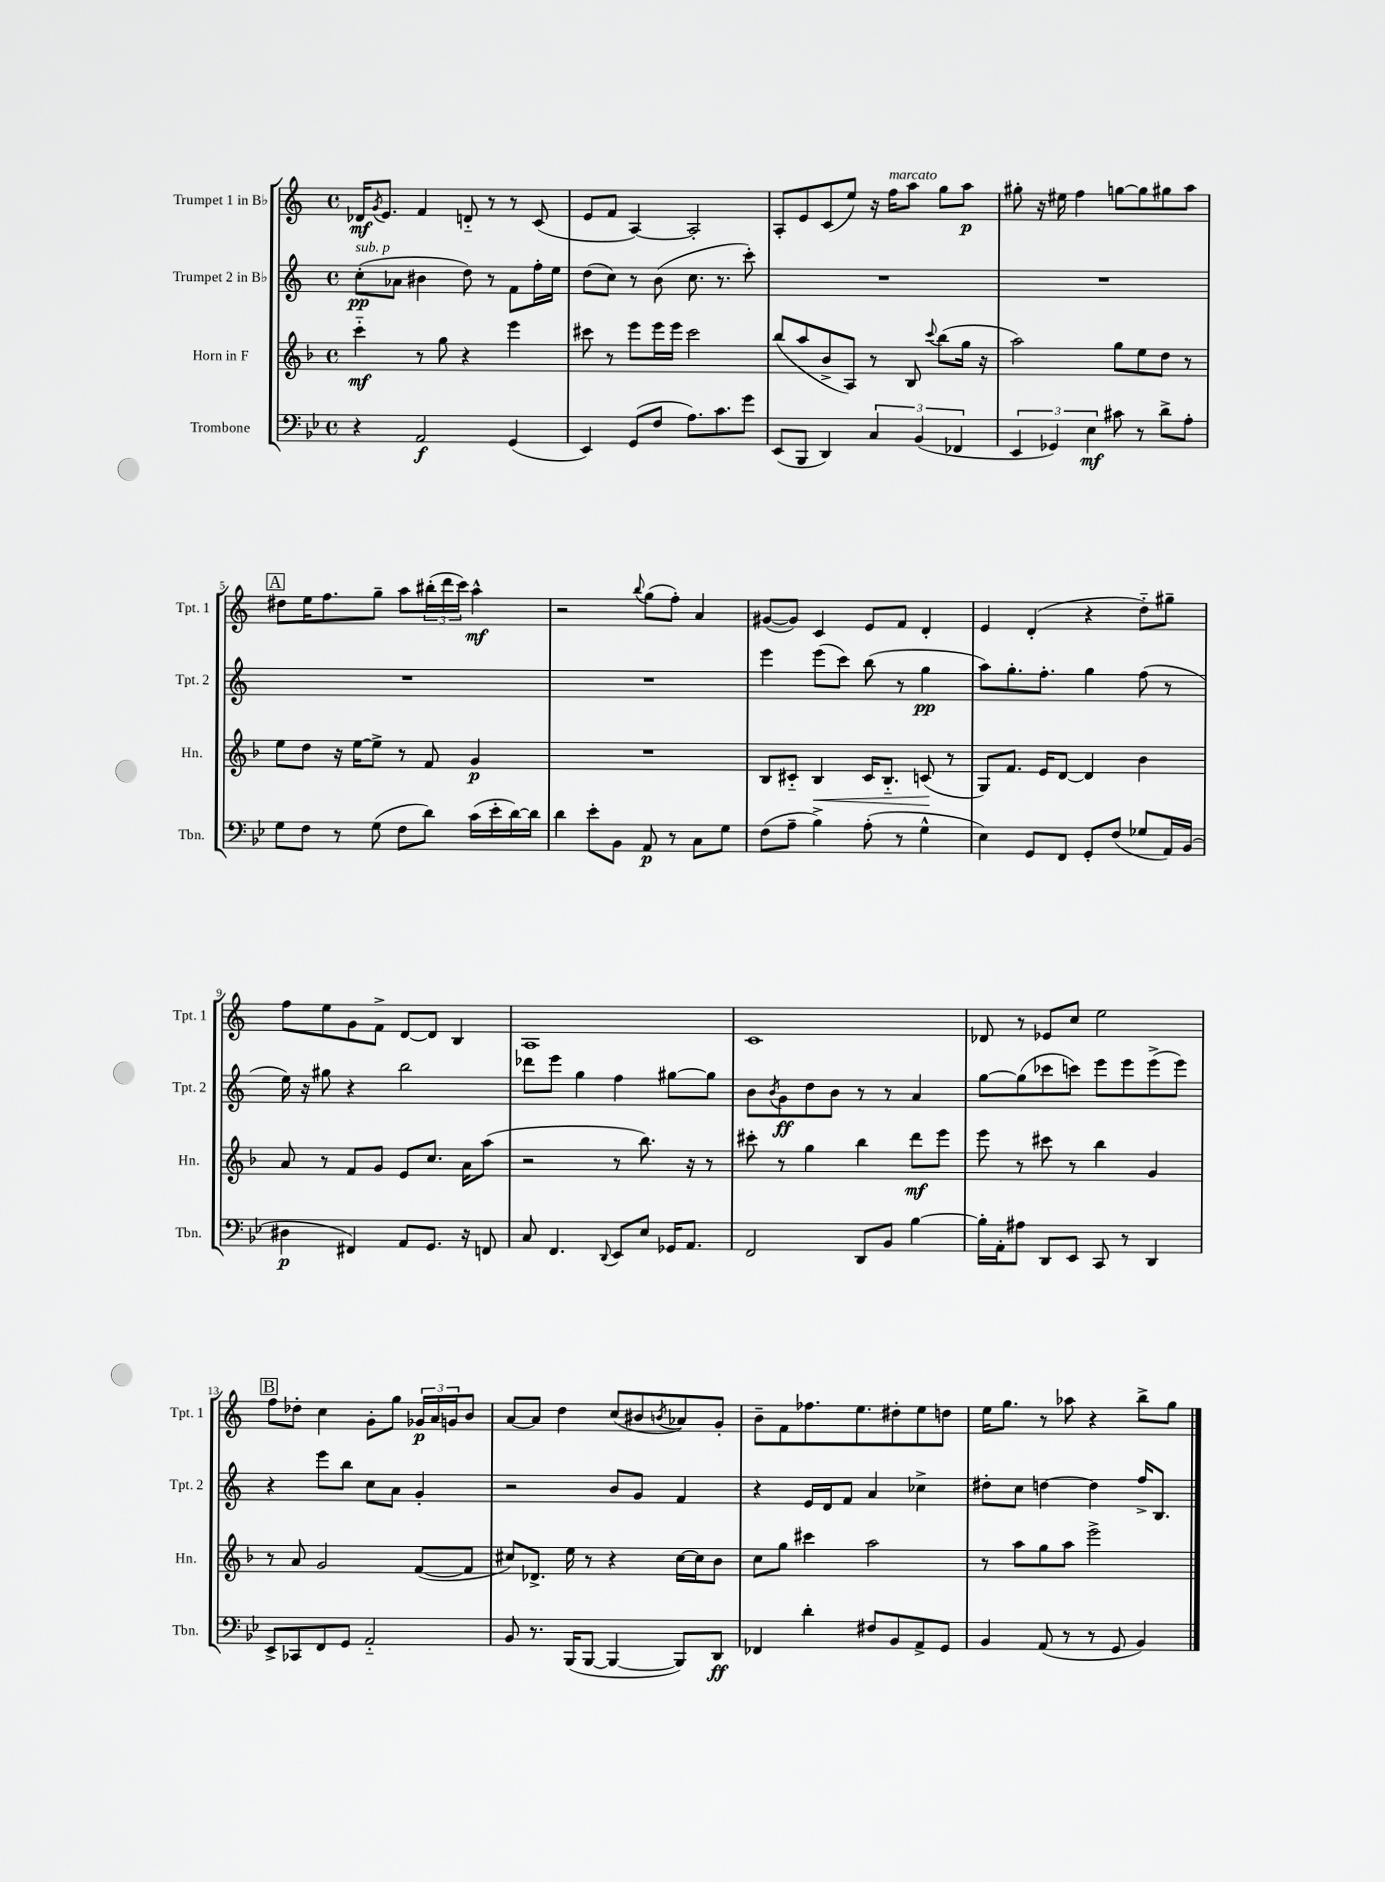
<<
\new StaffGroup <<
\new Staff = "s0" \with { instrumentName = "Trumpet 1 in Bb" shortInstrumentName = "Tpt. 1" } {
    \clef treble \key c \major \defaultTimeSignature \time 4/4
    des'16\mf \acciaccatura { g'8 } e'8. f'4 d'8-_ r8 r8 c'8( |
    e'8 f'8 a4~) a2-. |
    a8-. e'8 c'8( e''8) r16 f''16^\markup { \italic "marcato" } a''8 g''8 a''8\p |
    gis''8-. r16 eis''16 f''4 g''8~ g''8 gis''8 a''8 |
    \mark \markup { \box "A" } dis''8 e''16 f''8. g''8-- a''8 \tuplet 3/2 { bis''16-.( d'''16 c'''16) } a''4-^\mf |
    r2 \appoggiatura { b''8 } g''8( f''8-.) a'4 |
    gis'8~( gis'8) c'4 e'8 f'8 d'4-. |
    e'4 d'4-.( r4 d''8-_) gis''8-- |
    f''8 e''8 g'8 f'8-> d'8~ d'8 b4 |
    a1 |
    c'1 |
    des'8 r8 ees'8 c''8 e''2 |
    \mark \markup { \box "B" } f''8 des''8-. c''4 g'8-. g''8 \tuplet 3/2 { ges'16\p a'16 g'16 } b'8 |
    a'8~ a'8 d''4 c''8( bis'8 \acciaccatura { b'8 } aes'8) g'8-. |
    b'8-- f'8 fes''8. e''8. dis''8-. e''8 d''8 |
    e''16 g''8. r8 aes''8 r4 b''8-> g''8 \bar "|." |
}
\new Staff = "s1" \with { instrumentName = "Trumpet 2 in Bb" shortInstrumentName = "Tpt. 2" } {
    \clef treble \key c \major \defaultTimeSignature \time 4/4
    c''8-.\pp^\markup { \italic "sub. p" }( aes'8 bis'4 d''8) r8 f'8 f''16-. e''16 |
    d''8( c''8) r8 b'8( c''8. r8. c'''8-.) |
    R1 |
    R1 |
    \mark \markup { \box "A" } R1 |
    R1 |
    e'''4 e'''8( c'''8) b''8( r8 g''4\pp |
    a''8) g''8.-. f''8.-. g''4 f''8( r8 |
    e''16) r16 gis''8 r4 b''2 |
    des'''8 e'''8 g''4 f''4 gis''8~ gis''8 |
    b'8 \acciaccatura { b'8 } g'8\ff d''8 b'8 r8 r8 a'4 |
    g''8~ g''8( ces'''8 c'''8) e'''8 e'''8 e'''8->( e'''8) |
    \mark \markup { \box "B" } r4 e'''8 b''8 c''8 a'8 g'4-. |
    r2 b'8 g'8 f'4 |
    r4 e'16 d'16 f'8 a'4 ces''4-> |
    dis''8-. c''8 d''4~ d''4 f''16-> b8. \bar "|." |
}
\new Staff = "s2" \with { instrumentName = "Horn in F" shortInstrumentName = "Hn." } {
    \clef treble \key f \major \defaultTimeSignature \time 4/4
    c'''4-_\mf r8 g''8 r4 e'''4 |
    cis'''8 r8 e'''8 e'''16 e'''16 cis'''2 |
    bes''8( a''8 bes'8-> a8) r8 bes8 \appoggiatura { c'''8 } bes''8( g''16 r16 |
    a''2) g''8 e''8 d''8 r8 |
    \mark \markup { \box "A" } e''8 d''8 r16 e''16~ e''8-> r8 f'8 g'4\p |
    R1 |
    bes8 cis'8-_ bes4\< cis'16 bes8.-_ c'8\!( r8 |
    g8) f'8. e'16 d'8~ d'4 bes'4 |
    a'8 r8 f'8 g'8 e'8 c''8. a'16 a''8( |
    r2 r8 bes''8.) r16 r8 |
    cis'''8-. r8 g''4 bes''4 d'''8\mf e'''8 |
    e'''8 r8 cis'''8 r8 bes''4 g'4 |
    \mark \markup { \box "B" } r8 a'8 g'2 f'8~( f'8 |
    cis''8) des'8.-> e''16 r8 r4 cis''16~ cis''16 bes'8 |
    c''8 g''8 cis'''4 a''2 |
    r8 a''8 g''8 a''8 e'''2-> \bar "|." |
}
\new Staff = "s3" \with { instrumentName = "Trombone" shortInstrumentName = "Tbn." } {
    \clef bass \key bes \major \defaultTimeSignature \time 4/4
    r4 a,2\f g,4( |
    ees,4) g,8( f8 a8.) c'8. g'8 |
    ees,8( bes,,8 d,4) \tuplet 3/2 { c4 bes,4( fes,4 } |
    \tuplet 3/2 { ees,4 ges,4) ees4\mf } cis'8 r8 d'8-> a8-. |
    \mark \markup { \box "A" } g8 f8 r8 g8( f8 d'8) c'16( ees'16-. d'16~) d'16 |
    d'4 ees'8-. bes,8 a,8\p r8 c8 g8 |
    f8( a8-- bes4->) a8-.( r8 g4-^ |
    ees4) g,8 f,8 g,8-. f8( ges8 a,16) bes,16( |
    dis4\p fis,4) a,8 g,8. r16 f,8 |
    c8 f,4. \appoggiatura { d,8 } ees,8 ees8 ges,16 a,8. |
    f,2 d,8 bes,8 bes4~ |
    bes16-. a,16-. ais8 d,8 ees,8 c,8 r8 d,4 |
    \mark \markup { \box "B" } ees,8-> ces,8 f,8 g,8 a,2-_ |
    bes,8 r8. bes,,16( bes,,8~ bes,,4~ bes,,8) d,8\ff |
    fes,4 d'4-. fis8 bes,8 a,8-> g,8 |
    bes,4 a,8( r8 r8 g,8 bes,4) \bar "|." |
}
>>
>>
